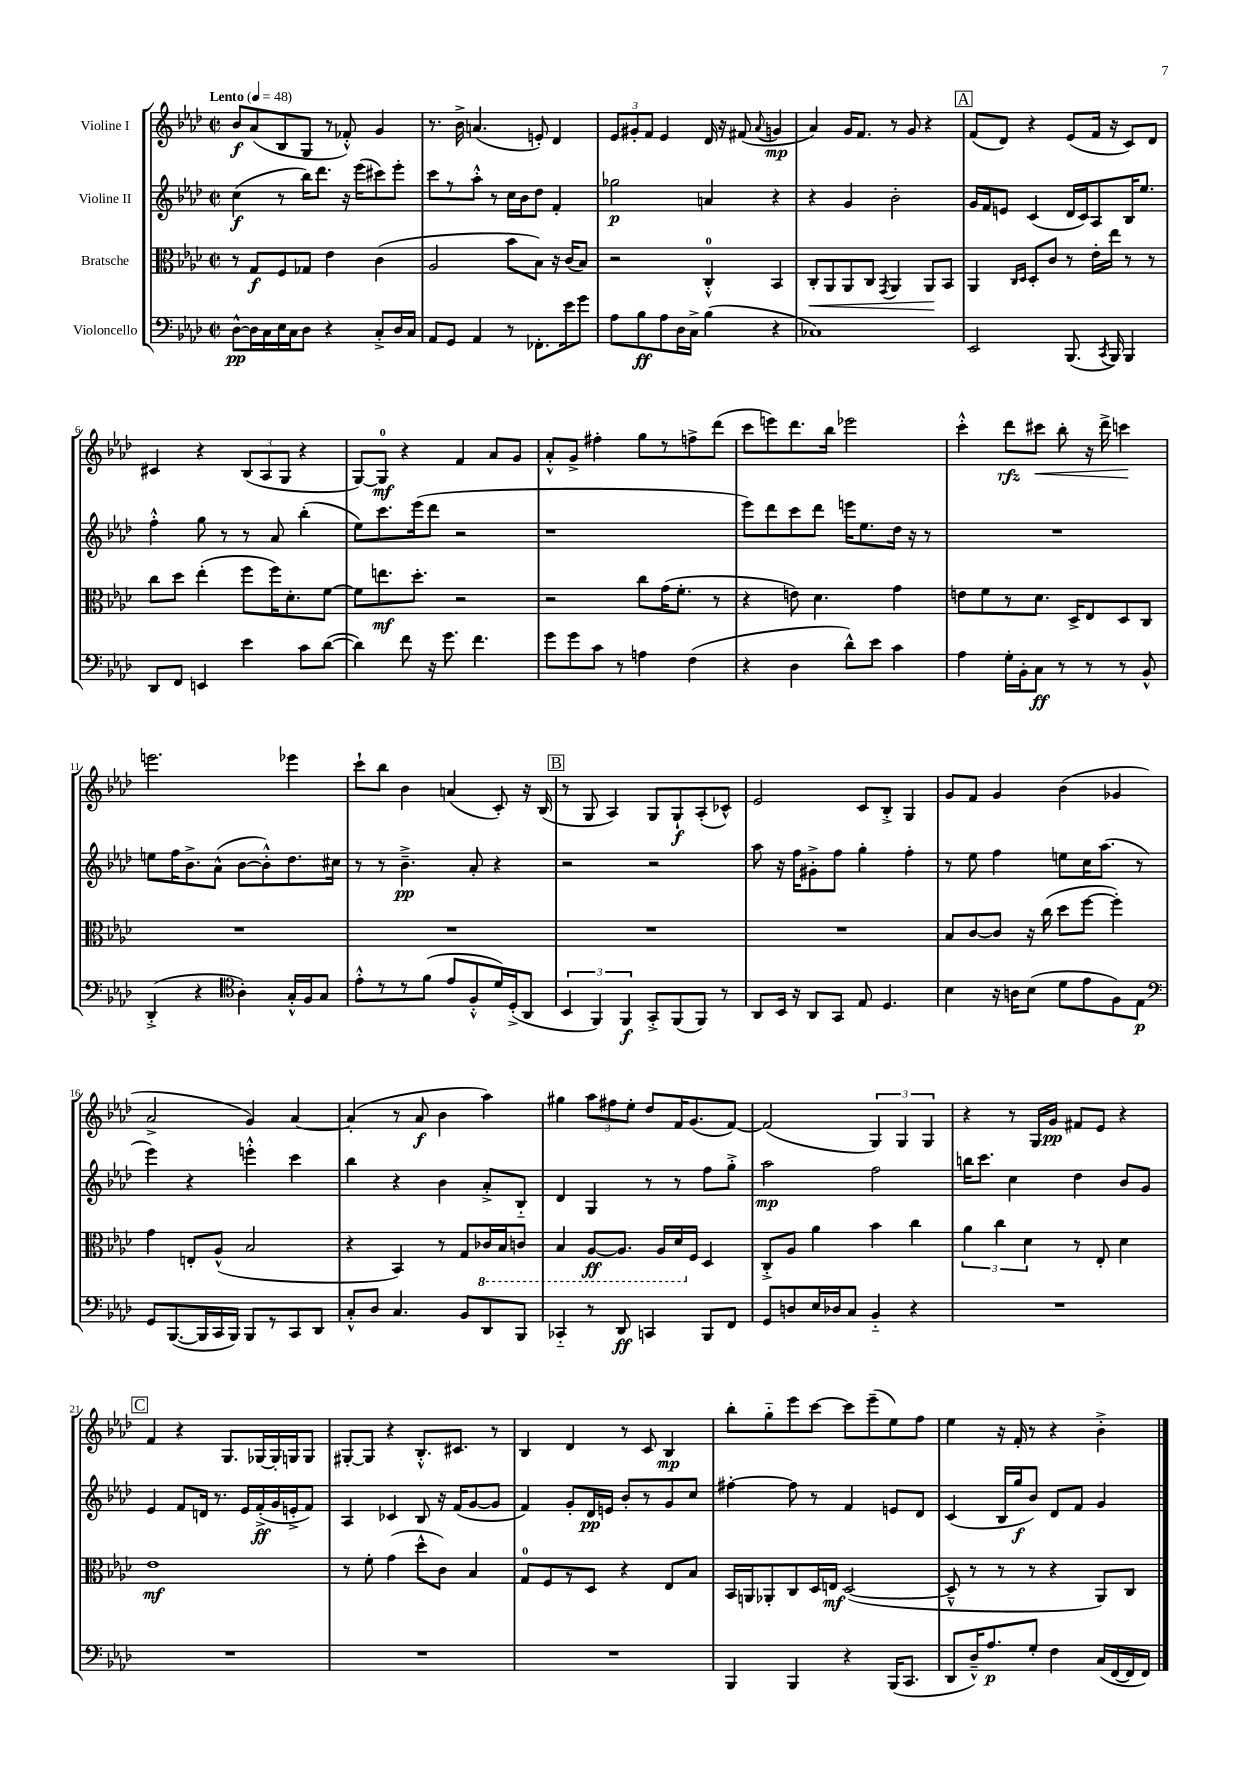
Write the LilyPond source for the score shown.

<<
\new StaffGroup <<
\new Staff = "s0" \with { instrumentName = "Violine I" } {
    \clef treble \key aes \major \defaultTimeSignature \time 2/2 \tempo "Lento" 4 = 48
    \autoBeamOff bes'8[\f aes'8( bes8 g8] r8 fes'8-.-^) g'4 |
    r8. bes'16-> a'4.( e'8-.) des'4 |
    \tuplet 3/2 { ees'8[ gis'8-. f'8] } ees'4 des'16 r16 fis'8( \appoggiatura { aes'8 } g'4\mp |
    aes'4) g'16[ f'8.] r8 g'8 r4 |
    \mark \markup { \box "A" } f'8[( des'8]) r4 ees'8[( f'16] r16 c'8[) des'8] |
    cis'4 r4 \tuplet 3/2 { bes8[( aes8 g8] } r4 |
    g8[~) g8]-0\mf r4 f'4 aes'8[ g'8] |
    aes'8[-.-^ g'8]-> fis''4-. g''8[ r8 f''8-> des'''8]( |
    c'''8[ e'''8) des'''8. bes''16] ees'''2 |
    c'''4-.-^ des'''8[\rfz cis'''8]\< bes''8-. r16 des'''16-> c'''4\! |
    e'''2. ees'''4 |
    c'''8[-! bes''8] bes'4 a'4( c'8-.) r16 bes16( |
    \mark \markup { \box "B" } r8 g8 aes4) g8[ g8-!\f aes8-.( ces'8]-^) |
    ees'2 c'8[ bes8]-.-> g4 |
    g'8[ f'8] g'4 bes'4( ges'4 |
    aes'2-> g'4) aes'4~ |
    aes'4-.( r8 aes'8\f bes'4 aes''4) |
    gis''4 \tuplet 3/2 { aes''8[ fis''8 ees''8]-. } des''8[ f'16 g'8.( f'8]~) |
    f'2( \tuplet 3/2 { g4) g4 g4 } |
    r4 r8 g16[ g'16]\pp fis'8[ ees'8] r4 |
    \mark \markup { \box "C" } f'4 r4 g8.[ ges16~ ges16-. g16 g8] |
    gis8[~-. gis8] r4 bes8.[-.-^ cis'8.] r8 |
    bes4 des'4 r8 c'8 bes4\mp |
    bes''8[-. g''8-_ ees'''8 c'''8]~ c'''8[ ees'''8--( ees''8) f''8] |
    ees''4 r16 f'16-. r8 r4 bes'4-.-> \bar "|." |
}
\new Staff = "s1" \with { instrumentName = "Violine II" } {
    \clef treble \key aes \major \defaultTimeSignature \time 2/2
    \autoBeamOff c''4\f( r8 bes''16[) des'''8.] r16 ees'''16[( cis'''8) ees'''8]-. |
    c'''8[ r8 aes''8]-.-^ r8 c''16[ bes'16 des''8] f'4-. |
    ges''2\p a'4 r4 |
    r4 g'4 bes'2-. |
    \mark \markup { \box "A" } g'16[ f'16 e'8] c'4( des'16[ c'16) aes8 bes16 ees''8.] |
    f''4-.-^ g''8 r8 r8 aes'8 bes''4-.( |
    ees''8[) c'''8. ees'''16( des'''8] r2 |
    r1 |
    ees'''8[) des'''8 c'''8 des'''8] e'''16[ ees''8. des''16] r16 r8 |
    R1 |
    e''8[ f''16 bes'8.-> aes'8]-^( bes'8[~ bes'8-.-^) des''8. cis''16] |
    r8 r8 bes'4.--->\pp aes'8-. r4 |
    \mark \markup { \box "B" } r2 r2 |
    aes''8 r16 f''16[ gis'8-.-> f''8] g''4-. f''4-. |
    r8 ees''8 f''4 e''8[ c''16 aes''8.]( r8 |
    ees'''4) r4 e'''4-.-^ c'''4 |
    bes''4 r4 bes'4 aes'8[-.-> bes8]-_ |
    des'4 g4 r8 r8 f''8[ g''8]-.-> |
    aes''2\mp f''2 |
    b''16[ c'''8.] c''4 des''4 bes'8[ g'8] |
    \mark \markup { \box "C" } ees'4 f'8[ d'16] r8. ees'16[ f'16-.->\ff( g'16 e'16-.-> f'8]) |
    aes4 ces'4 bes8 r16 f'16[( g'8~ g'8] |
    f'4) g'8[-. des'16\pp e'16] bes'8[-. r8 g'8 c''8] |
    fis''4~-. fis''8 r8 f'4 e'8[ des'8] |
    c'4( bes16[ g''16\f bes'8]) des'8[ f'8] g'4 \bar "|." |
}
\new Staff = "s2" \with { instrumentName = "Bratsche" } {
    \clef alto \key aes \major \defaultTimeSignature \time 2/2
    \autoBeamOff r8 g8[\f f8 ges8] ees'4 c'4( |
    aes2 bes'8[ bes8]) r16 c'16[( bes8]) |
    r2 c4-0-.-^ bes,4 |
    c8[-.\< aes,8 aes,8 c8] \acciaccatura { g,8 } aes,4 aes,8[\! bes,8] |
    \mark \markup { \box "A" } aes,4 \grace { c16[ des16] } des8[-. c'8] r8 ees'16[-. ees''16] r8 r8 |
    c''8[ des''8] ees''4-.( f''8[ f''16) des'8.-. f'8]~ |
    f'8[ e''8.\mf des''8.]-. r2 |
    r2 c''8[ g'16( f'8.]-. r8 |
    r4 e'8) des'4. g'4 |
    e'8[ f'8 r8 des'8.] des16[-> ees8 des8 c8] |
    R1 |
    R1 |
    \mark \markup { \box "B" } R1 |
    R1 |
    bes8[ c'8~ c'8] r16 c''16( des''8[ f''8]~ f''4-.) |
    g'4 e8[-. aes8]-^( bes2 |
    r4 bes,4) r8 g8[ \ottava #-1 ces16 bes,16 c8] |
    bes,4 aes,8[~\ff aes,8.] aes,16[ des16 \ottava #0 f16] des4 |
    c8[-.-> aes8] aes'4 bes'4 c''4 |
    \tuplet 3/2 { aes'4 c''4 des'4 } r8 ees8-. des'4 |
    \mark \markup { \box "C" } ees'1\mf |
    r8 f'8-. g'4( des''8[-^ c'8]) bes4 |
    g8[-0 f8 r8 des8] r4 ees8[ bes8] |
    bes,16[ a,16 aes,8-. c8 des16 e16]\mf des2~( |
    des8---^ r8 r8 r8 r4 aes,8[) c8] \bar "|." |
}
\new Staff = "s3" \with { instrumentName = "Violoncello" } {
    \clef bass \key aes \major \defaultTimeSignature \time 2/2
    \autoBeamOff des8[~-^\pp des16 c16 ees16 c16 des8] r4 c8[-.-> des16 c16] |
    aes,8[ g,8] aes,4 r8 fes,8.[-. ees'16 g'8] |
    aes8[ bes8\ff aes8 des16 c16]-> bes4( r4 |
    ces1) |
    \mark \markup { \box "A" } ees,2 bes,,8.( \acciaccatura { c,8 } bes,,16) bes,,4 |
    des,8[ f,8] e,4 ees'4 c'8[ des'8]~( |
    des'4) f'8 r16 g'8. f'4. |
    g'8[ g'8 c'8] r8 a4 f4( |
    r4 des4 des'8[-^) ees'8] c'4 |
    aes4 g16[-. bes,16-. c8]\ff r8 r8 r8 bes,8-^ |
    des,4-.->( r4 \clef tenor aes4-.) g16[-.-^ f16 g8] |
    ees'8[-.-^ r8 r8 f'8]( ees'8[ f8-.-^ des'16) des16-.->( aes,8] |
    \mark \markup { \box "B" } \tuplet 3/2 { bes,4 f,4) f,4\f } g,8[-.-> f,8( f,8]) r8 |
    aes,8[ bes,16] r16 aes,8[ g,8] ees8 des4. |
    bes4 r16 a16[ bes8]( des'8[ ees'8 f8) ees8]\p |
    \clef bass g,8[ bes,,8.~( bes,,16 c,16 bes,,16]) bes,,8[ r8 c,8 des,8] |
    c8[-.-^ des8] c4. bes,8[ des,8 bes,,8] |
    ces,4-_ r8 des,8\ff c,4 bes,,8[ f,8] |
    g,8[ d8 ees16 des16 c8] bes,4-_ r4 |
    R1 |
    \mark \markup { \box "C" } R1 |
    R1 |
    R1 |
    bes,,4 bes,,4 r4 bes,,16[( c,8.] |
    des,8[ des16---^) aes8.\p g8]-. f4 c16[( f,16~ f,16 f,16]) \bar "|." |
}
>>
>>
